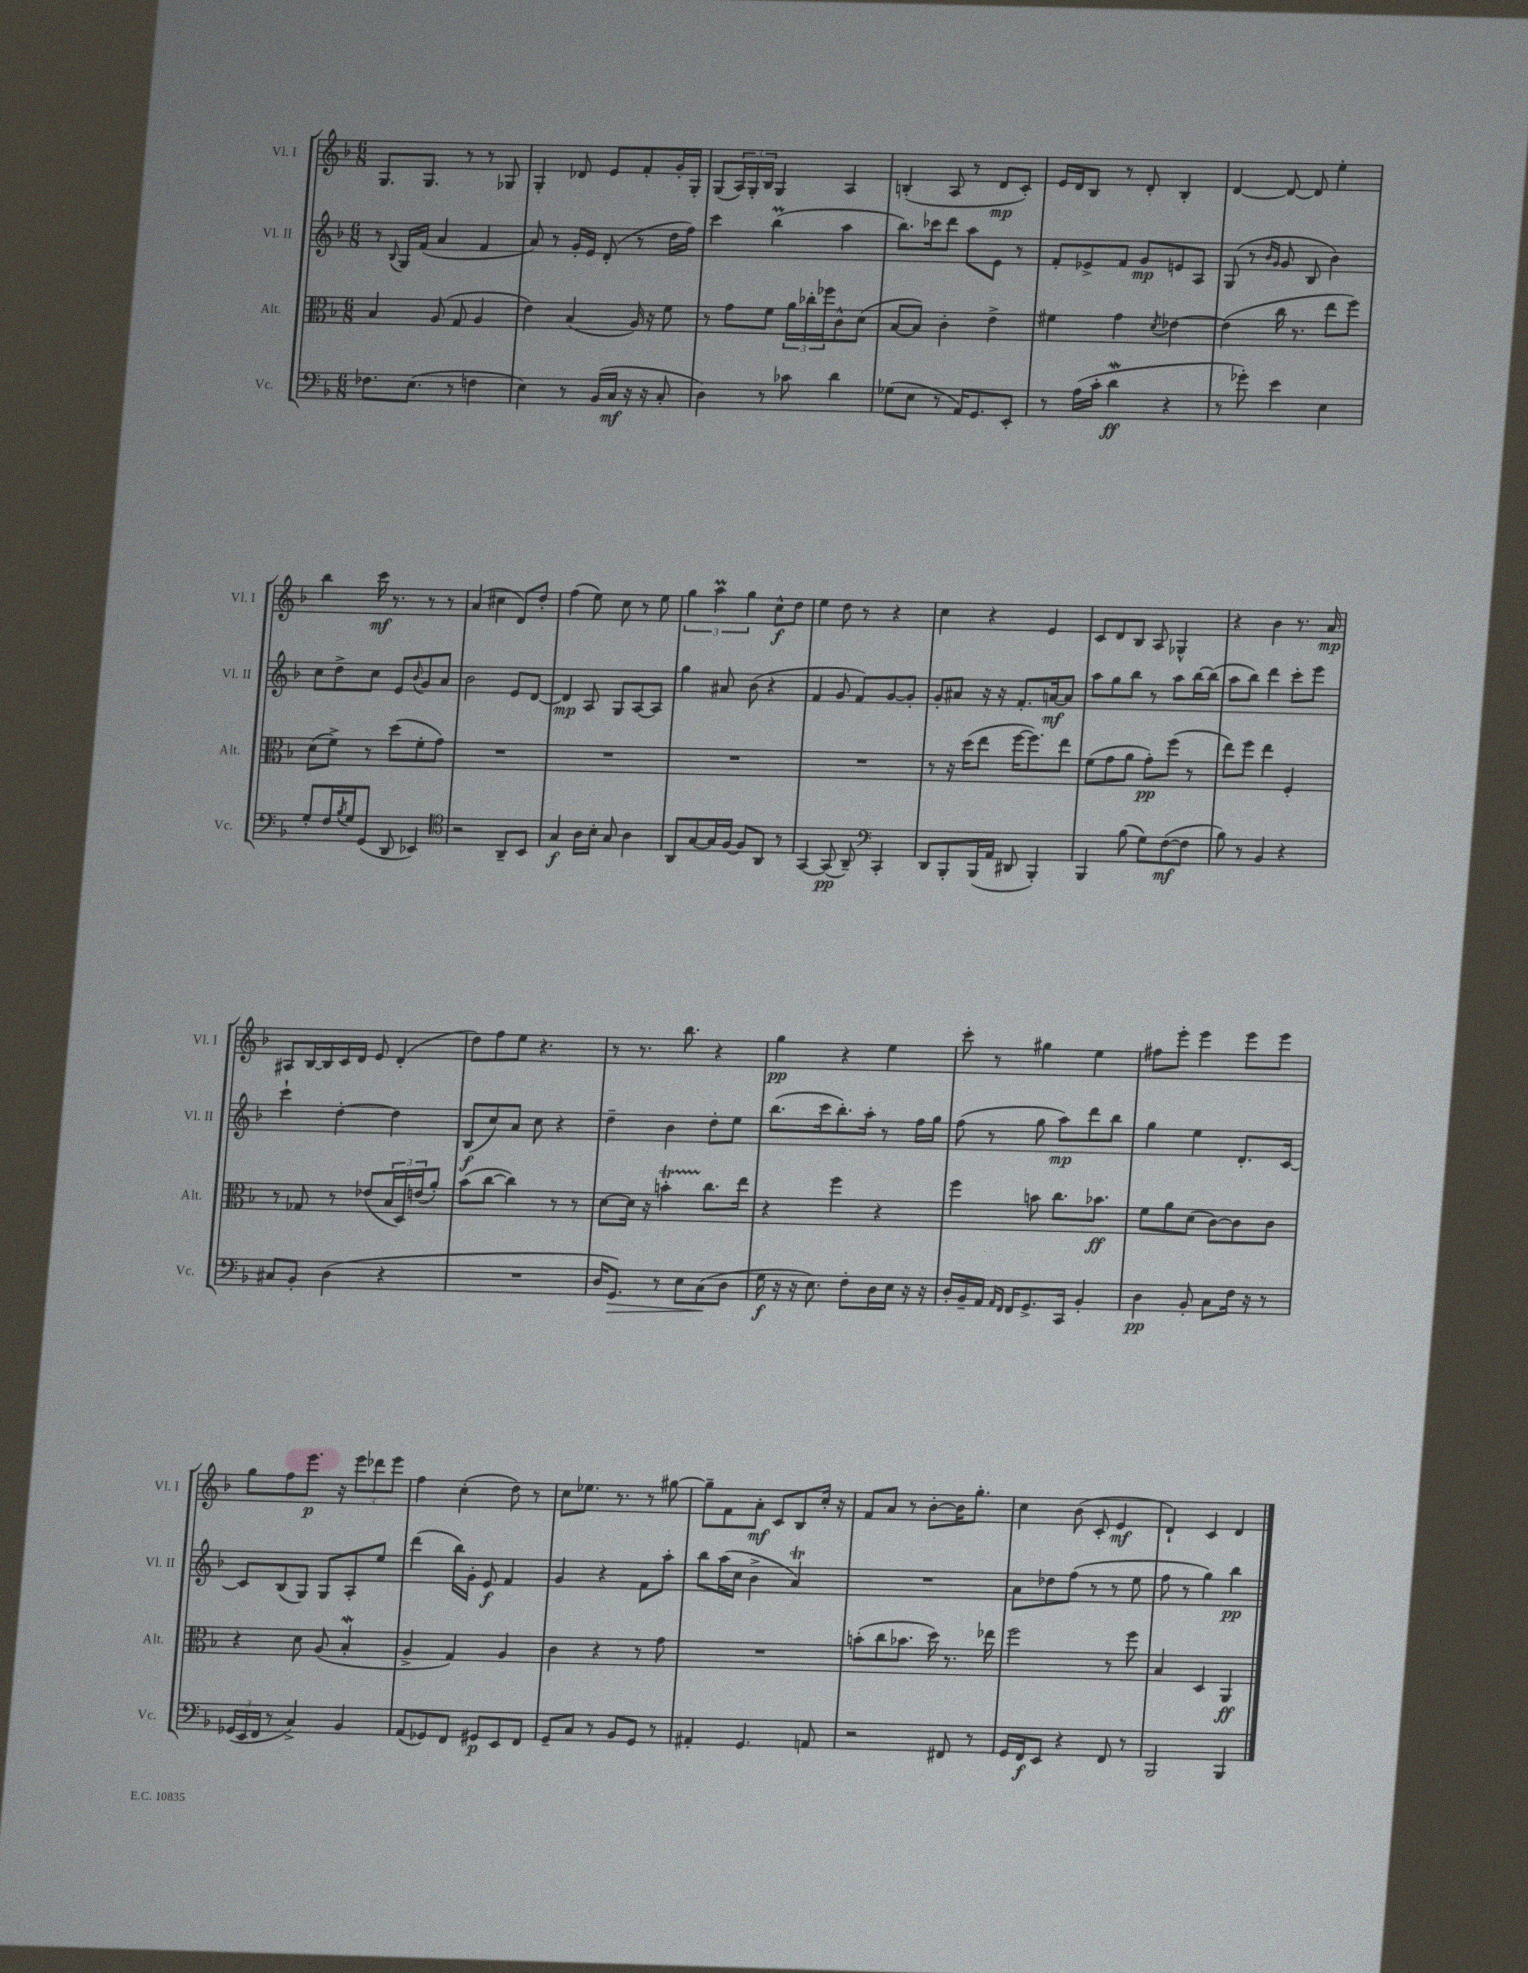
<<
\new StaffGroup <<
\new Staff = "s0" \with { instrumentName = "Vl. I" shortInstrumentName = "Vl. I" } {
    \clef treble \key f \major \numericTimeSignature \time 6/8
    g8. g8. r8 r8 ges8 |
    g4-. des'8 e'8 f'8-. g'16-. g16-. |
    g8( \tuplet 3/2 { a16) g16-. bes16 } g4 a4 |
    b4-.( a8 r8 d'8\mp c'8-.) |
    e'16 d'16 bes8 r8 d'8-. bes4-. |
    d'4~ d'8~ d'8 e''4-. |
    bes''4 c'''16\mf r8. r8 r8 |
    a'4( cis''4 d'8) d''8-. |
    f''4( e''8) c''8 r8 e''8 |
    \tuplet 3/2 { g''4 a''4\prall g''4 } c''8-^\f d''8 |
    e''4 d''8 r8 r4 |
    c''4 r4 e'4 |
    c'8 d'8 bes8 a8 ges4-^ |
    r4 bes'4 r8. a'16\mp |
    ais8 bes16~ bes16 c'16 d'16 e'8 d'4-.( |
    d''8) f''8 e''8 r4. |
    r8 r8. bes''8. r4 |
    g''4\pp r4 e''4 |
    c'''8-. r8 gis''4 e''4 |
    fis''8 e'''8-. e'''4 e'''8 e'''8 |
    g''8 f''8 e'''8.\p r16 \tuplet 3/2 { e'''8 des'''8 e'''8 } |
    f''4 c''4-.( d''8) r8 |
    c''8 ees''8. r8. r8 gis''8~ |
    gis''8-- f'8 a'8-.\mf c'8 bes8 c''16-. r16 |
    f'8 a'8 r8 bes'8~-. bes'16 g''8.-. |
    c''4 bes'8( c'8-. e'4\mf |
    d'4-!) c'4 d'4 \bar "|." |
}
\new Staff = "s1" \with { instrumentName = "Vl. II" shortInstrumentName = "Vl. II" } {
    \clef treble \key f \major \numericTimeSignature \time 6/8
    r8 \appoggiatura { bes8 } g16 f'16( a'4 f'4 |
    a'8) r8 g'16-. e'16 d'8-.( r8 d''16 f''16) |
    c'''4 bes''4\prall( a''4 |
    bes''8.) ces'''16 d'''8 a''8 e'8 r8 |
    f'8-. ees'8-> f'8 g'8\mp e'8 a8 |
    g8( r8 \grace { bes'16 g'16 } g'8 bes8 bes'4) |
    c''8 d''8-> c''8 e'8 \appoggiatura { bes'8 } g'8 a'8 |
    bes'2 e'8 d'8~ |
    d'4\mp a8 g8 a8~ a8 |
    g''4 ais'8 bes'8( r4 |
    f'4 g'8 f'8) g'8~ g'8-. |
    g'8-. ais'8 r16 r16 f'8.-. a'16~\mf a'8 |
    a''8 g''8 bes''8 r8 a''8 bes''16~ bes''16( |
    a''8 bes''8) d'''4 c'''8-. e'''8 |
    c'''4-! d''4~-. d''4 |
    bes8\f( c''8) a'8 c''8 r4 |
    d''4-- bes'4 d''8-. e''8 |
    bes''8.( c'''16 bes''8.-.) a''16-. r8 f''16 g''16 |
    f''8( r8 g''8 a''8\mp) d'''8 bes''8 |
    g''4 e''4 d'8.-. c'16~ |
    c'8 bes8( g8) g8 a8-. e''8 |
    d'''4( bes''16) g'16-. e'8\f f'4 |
    g'4 r4 f'8 a''8-. |
    bes''8 a''16( c''16 bes'4-> a'4\trill) |
    R2. |
    a'8 des''8 f''8( r8 r8 e''8 |
    f''8 r8 g''4) bes''4\pp \bar "|." |
}
\new Staff = "s2" \with { instrumentName = "Alt." shortInstrumentName = "Alt." } {
    \clef alto \key f \major \numericTimeSignature \time 6/8
    bes4 a8( g8 a4 |
    e'4) bes4( a16) r16 f'8 |
    r8 g'8 f'8 \tuplet 3/2 { a'16 ces''16-. fes''16 } c'8-^ d'8( |
    bes8~ bes8) c'4-. e'4-> |
    fis'4 g'4 \acciaccatura { d'8 } ees'4~ |
    ees'4( c''16 r8. e''8 f''8) |
    d'8( f'8->) r8 d''8( f'8-. g'8) |
    R2. |
    R2. |
    R2. |
    R2. |
    r8 r16 d''16( e''8 f''16~ f''8.) e''8 |
    f'8( g'8 a'8 g'8-.\pp) f''8( r8 |
    e''8) f''8 e''4 f4-. |
    r8 ges8 r8 ees'8( \tuplet 3/2 { bes16 d16) e'16( } a'8-.) |
    bes'8( c''8~ c''4) r8 r8 |
    d'8~ d'16 r16 b'4-.\startTrillSpan c''8.\stopTrillSpan e''16 |
    r4 f''4 r4 |
    f''4 b'8 c''8. bes'8.\ff |
    f'8 a'8 d'8( c'8~) c'8 c'8 |
    r4 d'8 a8( bes4-.\mordent |
    a4-> g4) a4 |
    c'4 r4 r8 g'8 |
    R2. |
    b'8-.( c''8 bes'8. d''16) r8. ees''16 |
    f''2 r8 f''8 |
    bes4 d4 a,4\ff \bar "|." |
}
\new Staff = "s3" \with { instrumentName = "Vc." shortInstrumentName = "Vc." } {
    \clef bass \key f \major \numericTimeSignature \time 6/8
    fes8. e8.( r8 f4 |
    e4) r8 bes,16( c16\mf r16 r16 c8-. |
    d4) r8 ces'8 d'4 |
    ges8( e8 r8 a,16) g,8. e,8-. |
    r8 a16( c'16-. d'4\mordent\ff r4 |
    r8 ges'8-.) e'4 e4 |
    g8-. f16 \acciaccatura { bes8 } g16 g,8( d,8 ees,4) |
    \clef tenor r2 a,8-- bes,8 |
    g4\f a16 bes16-. g8 a4 |
    a,8 g8~ g16 f16~ f8 a,8 r8 |
    g,4~ g,8\pp( a,8--) \clef bass c,4-. |
    d,8 bes,,8-. bes,,16( a,16 dis,8 bes,,4-.) |
    bes,,4 bes8( g8) f8~\mf( f8 |
    bes8) r8 bes,4 r4 |
    cis8 bes,8-. d4( r4 |
    R2. |
    d16 g,8.\>) r8 e8 c8\!( d8 |
    g16\f r16 r16 e8.) f8-. d16 e16 r16 r16 |
    d16-. bes,16-- a,16 \grace { a,16 f,16 } f,16 g,8.-> c,16 bes,4-. |
    d4\pp bes,8-. c8 f16 r16 r8 |
    \tuplet 3/2 { ges,16( e,16 f,16 } r8 c4->) bes,4 |
    a,8( ges,8) f,8 gis,8\p e,8 f,8 |
    g,8-- c8 r8 bes,8 g,8 r8 |
    ais,4-. g,4. a,8 |
    r2 fis,8 r8 |
    g,16 f,16\f e,8 r4 f,8 r8 |
    bes,,2 bes,,4 \bar "|." |
}
>>
>>
\layout { \context { \Score \remove "Bar_number_engraver" } }
